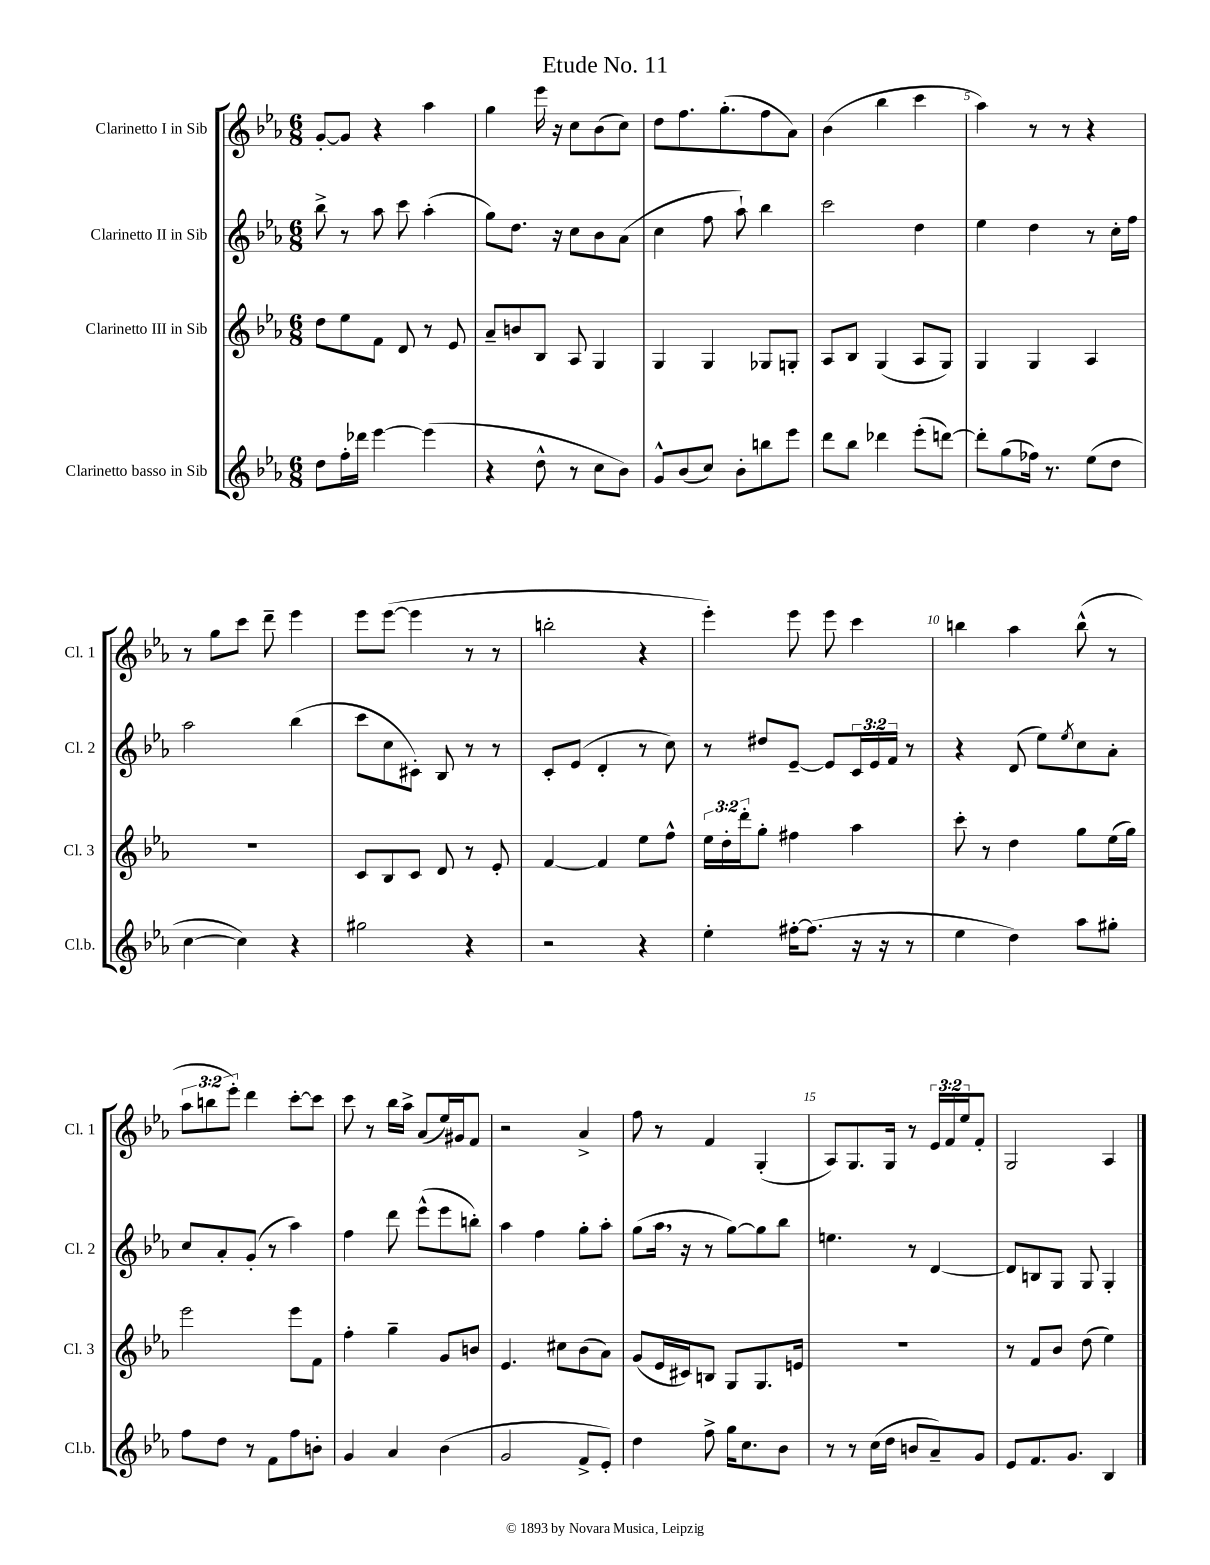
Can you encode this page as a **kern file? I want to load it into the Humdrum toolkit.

**kern	**kern	**kern	**kern
*staff4	*staff3	*staff2	*staff1
*clefG2	*clefG2	*clefG2	*clefG2
*k[b-e-a-]	*k[b-e-a-]	*k[b-e-a-]	*k[b-e-a-]
*M6/8	*M6/8	*M6/8	*M6/8
8dd	8dd	8bb-^	[8g'
16ff'	8ee-	8r	8g]
16ddd-	.	.	.
[4eee-	8f	8aa-	4r
.	8d	8ccc	.
(4eee-]	8r	(4aa-'	4aa-
.	8e-	.	.
=	=	=	=
4r	8a-~	8gg)	4gg
.	8b	8.dd	.
8dd^^	8B-	.	16eee-
.	.	16r	16r
8r	8A-	8cc	8cc
8cc	4G	8b-	(8b-
8b-)	.	(8a-	8cc)
=	=	=	=
8g^^	4G	4cc	8dd
(8b-	.	.	8.ff
8cc)	4G	8ff	.
.	.	.	(8.gg'
8b-'	.	8aa-`)	.
8bb	8G-	4bb-	8ff
8eee-	8G'	.	8a-)
=	=	=	=
8ddd	8A-	2ccc	(4b-
8bb-	8B-	.	.
4ddd-	(4G	.	4bb-
(8eee-'	8A-	4dd	4ccc
[8ddd)	8G)	.	.
=	=	=	=
8ddd']	4G	4ee-	4aa-)
(8gg	.	.	.
16ff-)	4G	4dd	8r
8.r	.	.	.
.	.	.	8r
(8ee-	4A-	8r	4r
8dd	.	16cc'	.
.	.	16ff	.
=	=	=	=
[4cc	2.r	2aa-	8r
.	.	.	8gg
4cc])	.	.	8ccc
.	.	.	8ddd~
4r	.	(4bb-	4eee-
=	=	=	=
2gg#	8c	8ccc	8eee-
.	8B-	8cc	([8eee-
.	8c	8c#')	4eee-]
.	8d	8B-	.
4r	8r	8r	8r
.	8e-'	8r	8r
=	=	=	=
2r	[4f	8c'	2bb'
.	.	(8e-	.
.	4f]	4d'	.
4r	8ee-	8r	4r
.	8ff^^	8cc)	.
=	=	=	=
4ee-'	24ee-	8r	4eee-')
.	24dd'	.	.
.	24ddd'	.	.
.	8gg'	8dd#	.
[16ff#'	4ff#	[8e-~	8eee-
(8.ff#]	.	.	.
.	.	8e-]	8eee-
16r	4aa-	24c	4ccc
.	.	24e-	.
16r	.	.	.
.	.	24f	.
8r	.	8r	.
=	=	=	=
4ee-	8ccc'	4r	4bb
.	8r	.	.
4dd)	4dd	(8d	4aa-
.	.	8ee-)	.
.	.	8qee-	.
8aa-	8gg	8cc	(8bb^^
8gg#'	(16ee-	8a-'	8r
.	16gg)	.	.
=	=	=	=
8ff	2eee-	8cc	12aa-
.	.	.	12bb
8dd	.	8a-'	.
.	.	.	12eee-')
8r	.	(8g'	4ddd
8f	.	8r	.
8ff	8eee-	4aa-)	[8ccc'
8b'	8f	.	8ccc]
=	=	=	=
4g	4ff'	4ff	8ccc
.	.	.	8r
4a-	4gg~	8ddd	16bb-
.	.	.	16aa-^
.	.	(8eee-^^	(8a-
(4b-	8g	8eee-	16ee-)
.	.	.	16g#
.	8b	8bb')	8f
=	=	=	=
2g	4.e-	4aa-	2r
.	.	4ff	.
.	8cc#	.	.
8f^	(8b-	8gg'	4a-^
8e-')	8a-)	8aa-'	.
=	=	=	=
4dd	(8g	(8gg	8ff
.	16e-	16aa-	8r
.	16c#)	16r	.
8ff^	8B	8r	4f
16gg	8G	[8gg)	.
8.cc	.	.	.
.	8.G	8gg]	(4G'
8b-	.	8bb-	.
.	16e	.	.
=	=	=	=
8r	2.r	4.ee	8A-)
8r	.	.	8.G
(16cc	.	.	.
16dd	.	.	16G
8b	.	8r	8r
8a-~)	.	[4d	24e-
.	.	.	24f
.	.	.	24ee-
8g	.	.	8f'
=	=	=	=
8e-	8r	8d]	2G
8.f	8f	8B	.
.	8b-	8G	.
8.g	.	.	.
.	(8dd	8G	.
4B-	4ee-)	4G'	4A-
==	==	==	==
*-	*-	*-	*-
